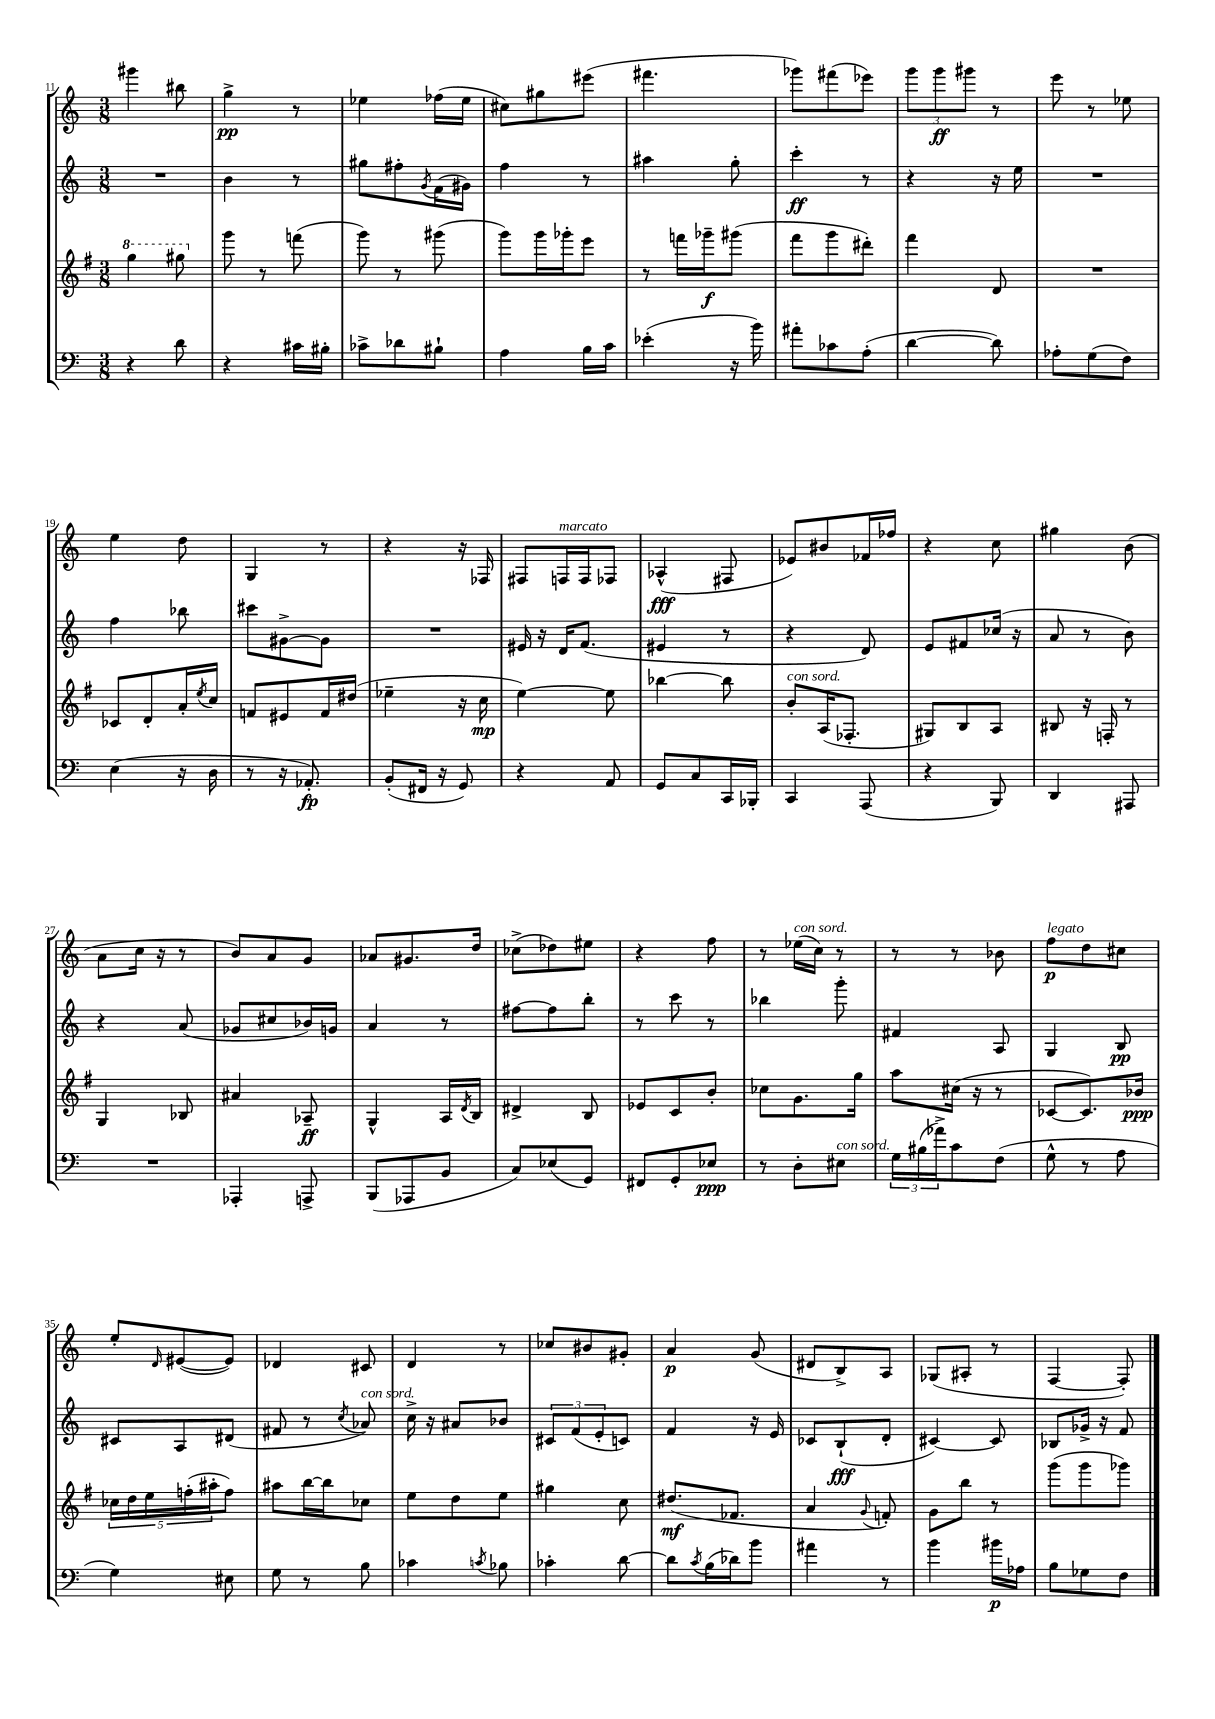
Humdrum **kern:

**kern	**kern	**kern	**kern
*staff4	*staff3	*staff2	*staff1
*clefF4	*clefG2	*clefG2	*clefG2
*k[]	*k[f#]	*k[]	*k[]
*M3/8	*M3/8	*M3/8	*M3/8
4r	4ggg	4.r	4ggg#
8d	8ggg#	.	8bb#
=	=	=	=
4r	8ggg	4b	4gg^
.	8r	.	.
16c#	(8fff	8r	8r
16B#'	.	.	.
=	=	=	=
8c-^	8ggg)	8gg#	4ee-
8d-	8r	8ff#'	.
.	.	8qg	.
8B#`	(8ggg#	(16f	(16ff-
.	.	16g#)	16ee-
=	=	=	=
4A	8ggg)	4ff	8cc#)
.	16ggg	.	8gg#
.	16ggg-'	.	.
16B	8eee	8r	(8eee#
16c	.	.	.
=	=	=	=
(4e-'	8r	4aa#	4.fff#
.	16fff	.	.
.	16ggg-~	.	.
16r	(8ggg#	8gg'	.
16b)	.	.	.
=	=	=	=
8a#'	8fff#	4ccc'	8ggg-)
8c-	8ggg	.	(8fff#
(8A'	8ddd#')	8r	8eee-)
=	=	=	=
[4d	4fff#	4r	12ggg
.	.	.	12ggg
.	.	.	12ggg#
8d])	8d	16r	8r
.	.	16ee	.
=	=	=	=
8A-'	4.r	4.r	8eee
(8G	.	.	8r
8F)	.	.	8ee-
=	=	=	=
(4E	8c-	4ff	4ee
.	8d'	.	.
16r	16a'	8bb-	8dd
.	8qee	.	.
16D	16cc	.	.
=	=	=	=
8r	8f	8ccc#	4G
16r	8e#	[8g#^	.
8.AA-')	.	.	.
.	16f	8g#]	8r
.	(16dd#	.	.
=	=	=	=
(8BB'	4ee-~	4.r	4r
16FF#	.	.	.
16r	.	.	.
8GG)	16r	.	16r
.	16cc	.	16F-
=	=	=	=
4r	[4ee)	16e#	8F#
.	.	16r	.
.	.	16d	16F
.	.	(8.f	16F
8AA	8ee]	.	8F-
=	=	=	=
8GG	[4bb-	4e#	(4A-^^
8C	.	.	.
16CC	8bb-]	8r	8F#
16BBB-'	.	.	.
=	=	=	=
4CC	8b'	4r	8e-)
.	(16A	.	8b#
.	8.F-'	.	.
(8AAA	.	8d)	16f-
.	.	.	16ff-
=	=	=	=
4r	8G#)	8e	4r
.	8B	8f#	.
8BBB)	8A	(16cc-	8cc
.	.	16r	.
=	=	=	=
4DD	8B#	8a	4gg#
.	16r	8r	.
.	16F'	.	.
8AAA#	8r	8b)	(8b
=	=	=	=
4.r	4G	4r	8a
.	.	.	16cc
.	.	.	16r
.	8B-	(8a	8r
=	=	=	=
4AAA-'	4a#	8g-	8b)
.	.	8cc#	8a
8AAA^	8A-~	16b-)	8g
.	.	16g	.
=	=	=	=
(8BBB	4G^^	4a	8a-
8AAA-	.	.	8.g#
8BB	16A	8r	.
.	8qd	.	.
.	16B	.	16dd
=	=	=	=
8C)	4d#^	[8ff#	(8cc-^
(8E-	.	8ff#]	8dd-)
8GG)	8B	8bb'	8ee#
=	=	=	=
8FF#	8e-	8r	4r
8GG'	8c	8ccc	.
8E-	8b'	8r	8ff
=	=	=	=
8r	8cc-	4bb-	8r
8D'	8.g	.	(16ee-
.	.	.	16cc)
8E#	.	8ggg'	8r
.	16gg	.	.
=	=	=	=
24G	8aa	4f#	8r
(24B#	.	.	.
24a-^)	.	.	.
8c	(16cc#	.	8r
.	16r	.	.
(8F	8r	8A	8b-
=	=	=	=
8G^^	[8c-	4G	8ff
8r	8.c-])	.	8dd
8A	.	8B	8cc#
.	16b-	.	.
=	=	=	=
4G)	20cc-	8c#	8ee'
.	20dd	.	.
.	20ee	.	.
.	.	.	16qqd
.	.	8A	([8e#
.	(20ff'	.	.
.	20aa#'	.	.
8E#	8ff)	(8d#	8e#])
=	=	=	=
8G	8aa#	8f#	4d-
8r	[16bb	8r	.
.	16bb]	.	.
.	.	8qcc	.
8B	8cc-	8a-)	8c#
=	=	=	=
4c-	8ee	16cc^	4d
.	.	16r	.
.	8dd	8a#	.
8qc	.	.	.
8B-	8ee	8b-	8r
=	=	=	=
4c-'	4gg#	12c#	8cc-
.	.	(12f	.
.	.	.	8b#
.	.	12e'	.
[8d	8cc	8c)	8g#'
=	=	=	=
8d]	(8.dd#	4f	4a
8qc	.	.	.
(16B	.	.	.
16d-)	8.f-	.	.
8b	.	16r	(8g
.	.	16e	.
=	=	=	=
4a#	4a	8c-	8d#
.	.	(8B`	8B^)
.	8qqg	.	.
8r	8f')	8d'	8A
=	=	=	=
4b	8g	[4c#)	(8G-
.	8bb	.	8A#'
16b#	8r	8c#]	8r
16A-	.	.	.
=	=	=	=
8B	(8ggg	8B-	[4F
8G-	8ggg	16g-^	.
.	.	16r	.
8F	8ggg-)	8f	8F'])
==	==	==	==
*-	*-	*-	*-
